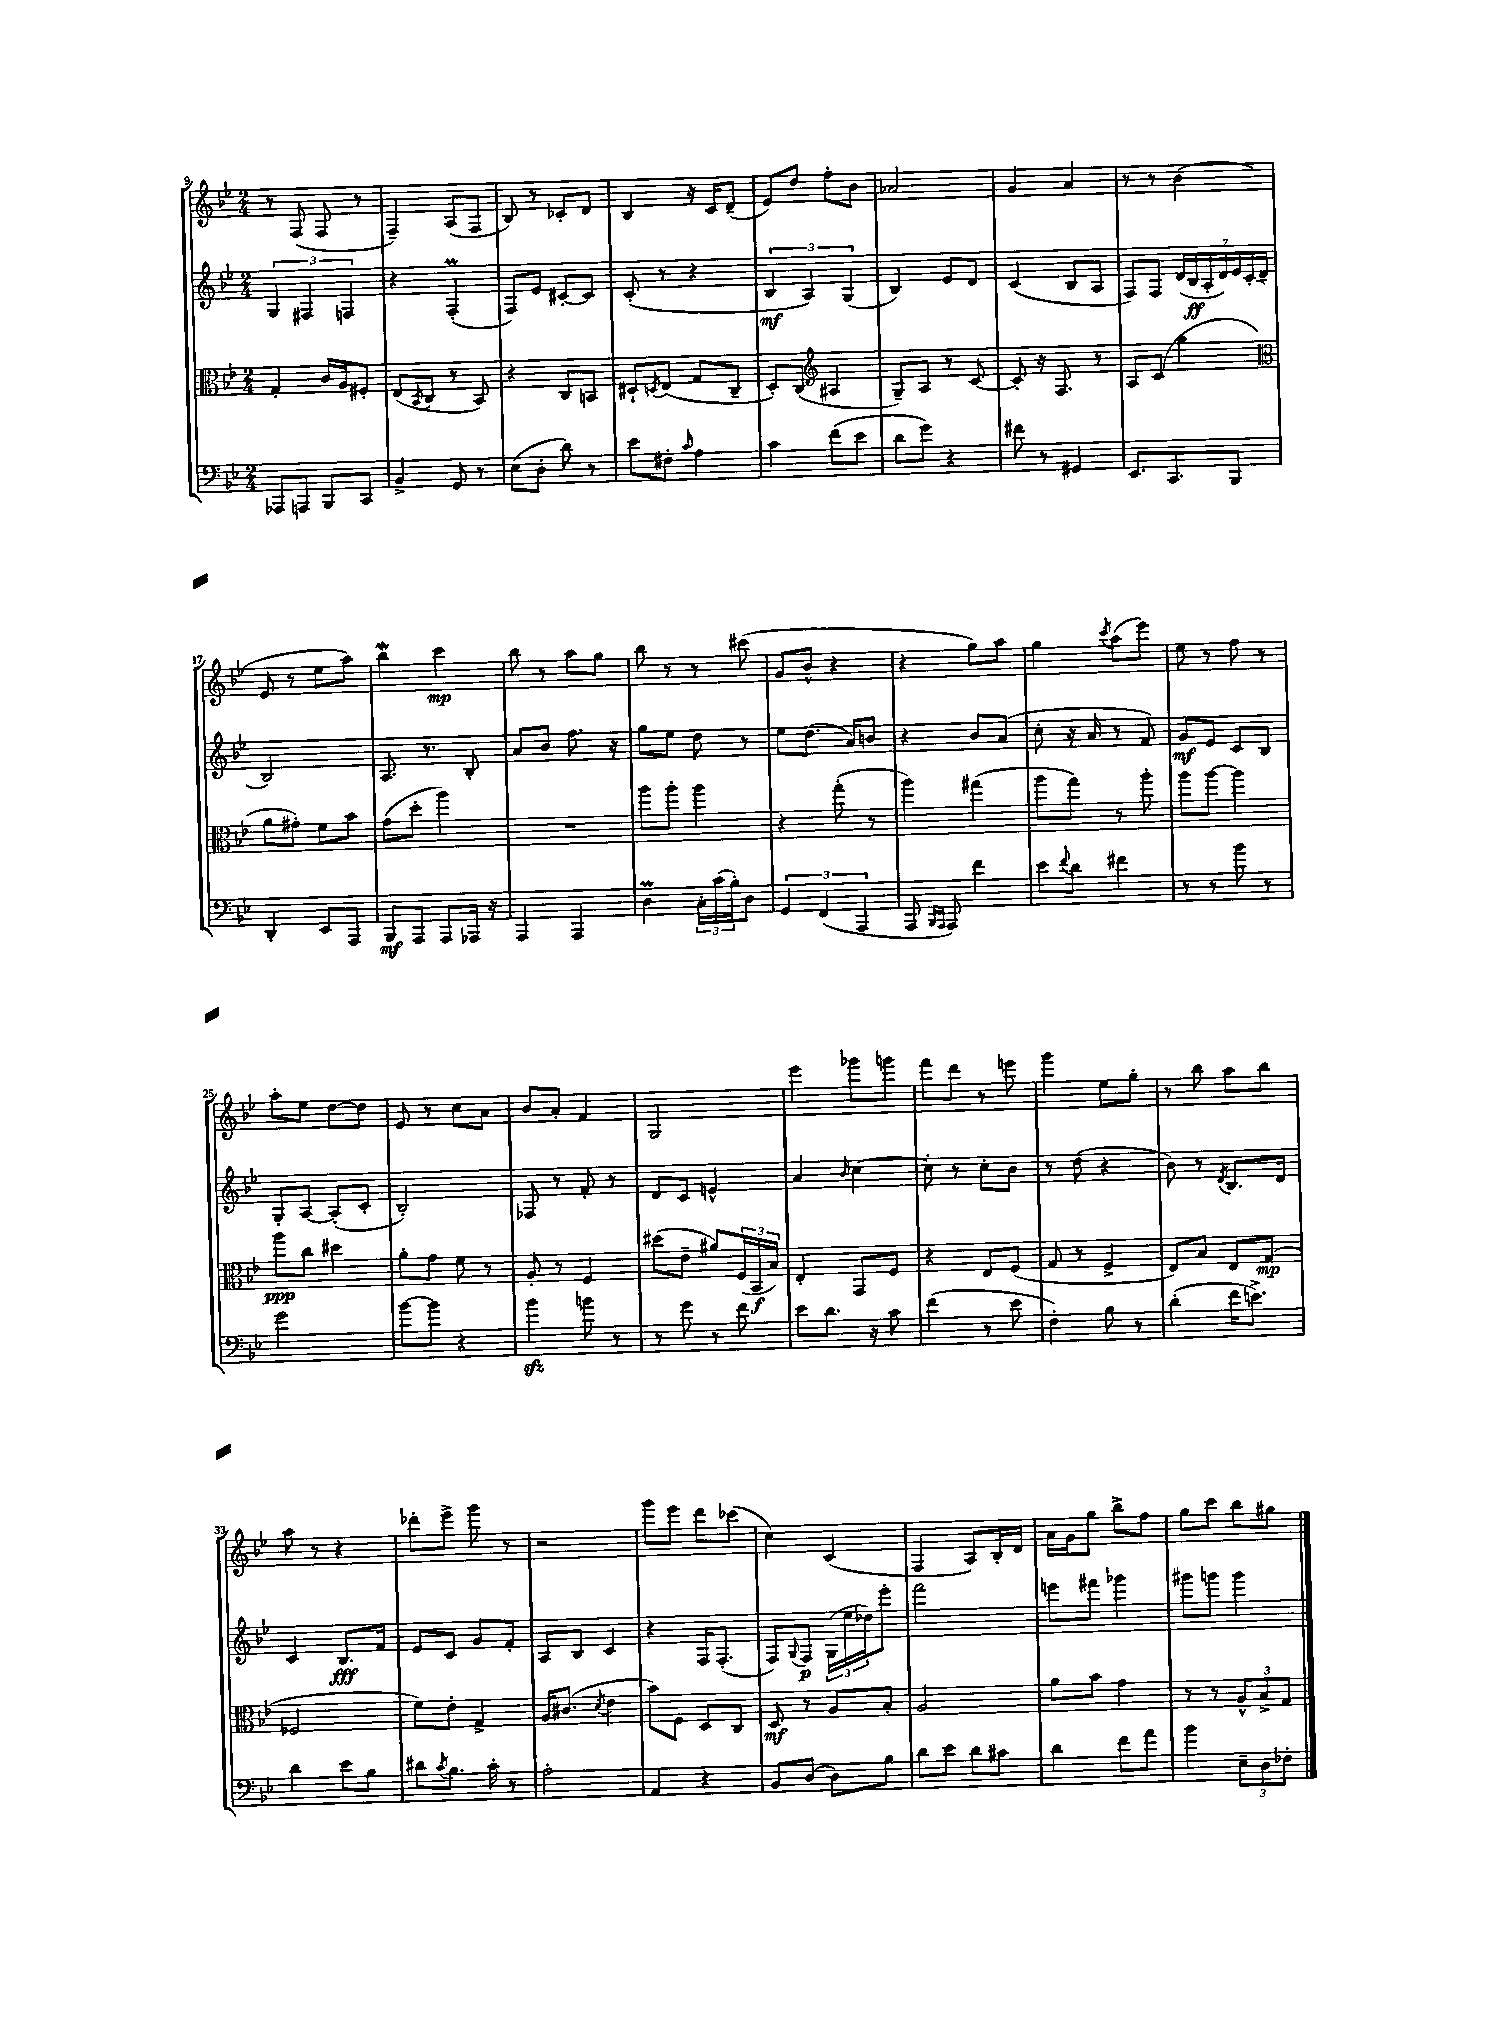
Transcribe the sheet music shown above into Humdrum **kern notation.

**kern	**kern	**kern	**kern
*staff4	*staff3	*staff2	*staff1
*clefF4	*clefC3	*clefG2	*clefG2
*k[b-e-]	*k[b-e-]	*k[b-e-]	*k[b-e-]
*M2/4	*M2/4	*M2/4	*M2/4
8AAA-	4G'	6G	8r
8AAA	.	.	(8F
.	.	6F#	.
8BBB-	16c	.	8F
.	16A	.	.
.	.	6F	.
8CC	8F#'	.	8r
=	=	=	=
4BB-^	(8E-	4r	4F~)
.	8qBB-	.	.
.	8C	.	.
8GG	8r	(4F'	(8A
8r	8BB-)	.	8F
=	=	=	=
(8E-	4r	8F)	8B-)
8D'	.	8e-	8r
8d)	8C	[8c#'	8c-'
8r	8BB	8c#]	8d
=	=	=	=
8e-	8D#`	(8c'	4B-
.	8qD	.	.
8F#'	(8E-	8r	.
16qqc	.	.	.
4A	8G	4r	16r
.	.	.	16c
.	8C~	.	(8d~
=	=	=	=
4c	8D')	6B-	8e-)
.	(8C	.	8dd
.	.	6A)	.
*	*clefG2	*	*
(8f	4A#	.	8ff'
.	.	(6G	.
8e-	.	.	8b-
=	=	=	=
8d	8G~)	4B-)	2a-
8g)	8A	.	.
4r	8r	8e-	.
.	[8c	8d	.
=	=	=	=
8f#	8c']	(4c	4g
8r	16r	.	.
.	8.F	.	.
4GG#	.	8B-	4a
.	8r	8A	.
=	=	=	=
8.EE-	8A	8F)	8r
.	(8c	8F	8r
8.CC	.	.	.
.	4gg	(28d	(4b-
.	.	28B-	.
.	.	28A'	.
.	.	28d)	.
8BBB-	.	.	.
.	.	28e-	.
.	.	28c'	.
.	.	(28d~	.
=	=	=	=
*	*clefC3	*	*
4DD'	8a	2B-)	8e-
.	8g#')	.	8r
8EE-	8f	.	8ee-
8AAA	8b-	.	8aa)
=	=	=	=
8BBB-	(8g	8.A	4bb-
8AAA	8dd'	.	.
.	.	8.r	.
8AAA	4aa)	.	4ccc
16AAA-	.	8B-'	.
16r	.	.	.
=	=	=	=
4AAA	2r	8a	8bb-
.	.	8b-	8r
4AAA	.	8.ff	8aa
.	.	.	8gg
.	.	16r	.
=	=	=	=
4D	8aa	8gg	8bb-
.	8aa'	8ee-	8r
24C'	4aa	8dd	8r
(24c	.	.	.
24B-')	.	.	.
8D	.	8r	(8ccc#
=	=	=	=
6GG	4r	8ee-	8g
.	.	(8.dd	8b-^^
(6FF	.	.	.
.	(8gg'	.	4r
.	.	16a)	.
6AAA	.	.	.
.	8r	8b	.
=	=	=	=
8AAA	4aa)	4r	4r
16qqBBB-	.	.	.
16qqAAA	.	.	.
8AAA)	.	.	.
4f	(4gg#	8b-	8gg)
.	.	(8a	8aa
=	=	=	=
8e-	8aa	8cc'	4gg
8qqf	.	.	.
8d	8gg)	16r	.
.	.	16a	.
.	.	.	8qccc
4f#	8r	8r	(8aa
.	8aa'	8f)	8eee-)
=	=	=	=
8r	8aa	8g	8ee-
8r	[8aa	8e-	8r
8b-	4aa]	8c	8ff
8r	.	8B-	8r
=	=	=	=
2g	8aa	8G'	8aa'
.	8cc	[8A	8ee-
.	4dd#	(8A']	[8dd
.	.	8c'	8dd]
=	=	=	=
[8b-	8a'	2B-')	8e-
8b-]	8g	.	8r
4r	8f	.	8cc
.	8r	.	8a
=	=	=	=
4b-	8A'	8F-	8b-
.	8r	8r	8a'
8b	4F	8f'	4f
8r	.	8r	.
=	=	=	=
8r	(8dd#	8d	2G
8g	8e-~	8c	.
8r	8a#)	4e^^	.
8f	(24F	.	.
.	24BB-	.	.
.	24B-)	.	.
=	=	=	=
8e-	4E-'	4a	4eee-
8.d	.	.	.
.	.	16qqb-	.
.	8GG	[4cc	8ggg-
16r	.	.	.
8c	8F	.	8ggg
=	=	=	=
(4f	4r	8cc']	8fff
.	.	8r	8ddd
8r	8E-	8cc'	8r
8e-	(8F	8b-	8eee
=	=	=	=
4F')	8G	8r	4ggg
.	8r	(8dd	.
8B-	4F^	4r	8ee-
8r	.	.	8gg'
=	=	=	=
(4d'	8E-)	8b-)	8r
.	8B-	8r	8bb-
.	.	8qd	.
16f	8E-	8.B-	8aa
8.e^)	.	.	.
.	(8G	.	8bb-
.	.	16d	.
=	=	=	=
4d	2F-	4c	8aa
.	.	.	8r
8e-	.	8.B-	4r
8B-	.	.	.
.	.	16f	.
=	=	=	=
8d#	8f)	8e-	8ddd-'
8qc	.	.	.
8.B-	8e-'	8c	8eee-^
.	4G^	8g	8ggg
16c'	.	.	.
8r	.	8f'	8r
=	=	=	=
2A'	16A	8A	2r
.	(8.c#	.	.
.	.	8B-	.
.	8qd	.	.
.	4e-	4c	.
=	=	=	=
4AA	8b-)	4r	8ggg
.	8F	.	8eee-
4r	8D	16F	8ddd
.	.	(8.F'	.
.	8C	.	(8ccc-
=	=	=	=
8BB-	8D	8F)	4cc)
.	.	8qqG	.
(8D	8r	8F	.
8D)	8A	(24G	(4c
.	.	24ee-	.
.	.	24dd-)	.
8B-	8B-'	8eee-'	.
=	=	=	=
8d	2A	2fff	4F
8e-	.	.	.
8d	.	.	8A)
8c#	.	.	16B-'
.	.	.	16d
=	=	=	=
4d	8a	8eee	16a
.	.	.	16g
.	8b-	8fff#	8gg
8f	4g	4ggg-	8bb-^
8a	.	.	8ff
=	=	=	=
4b-	8r	8ggg#	8gg
.	8r	8ggg	8ccc
12E-~	12A^^	4ggg	8bb-
12D	12B-^	.	.
.	.	.	8gg#
12F-'	12G	.	.
==	==	==	==
*-	*-	*-	*-
